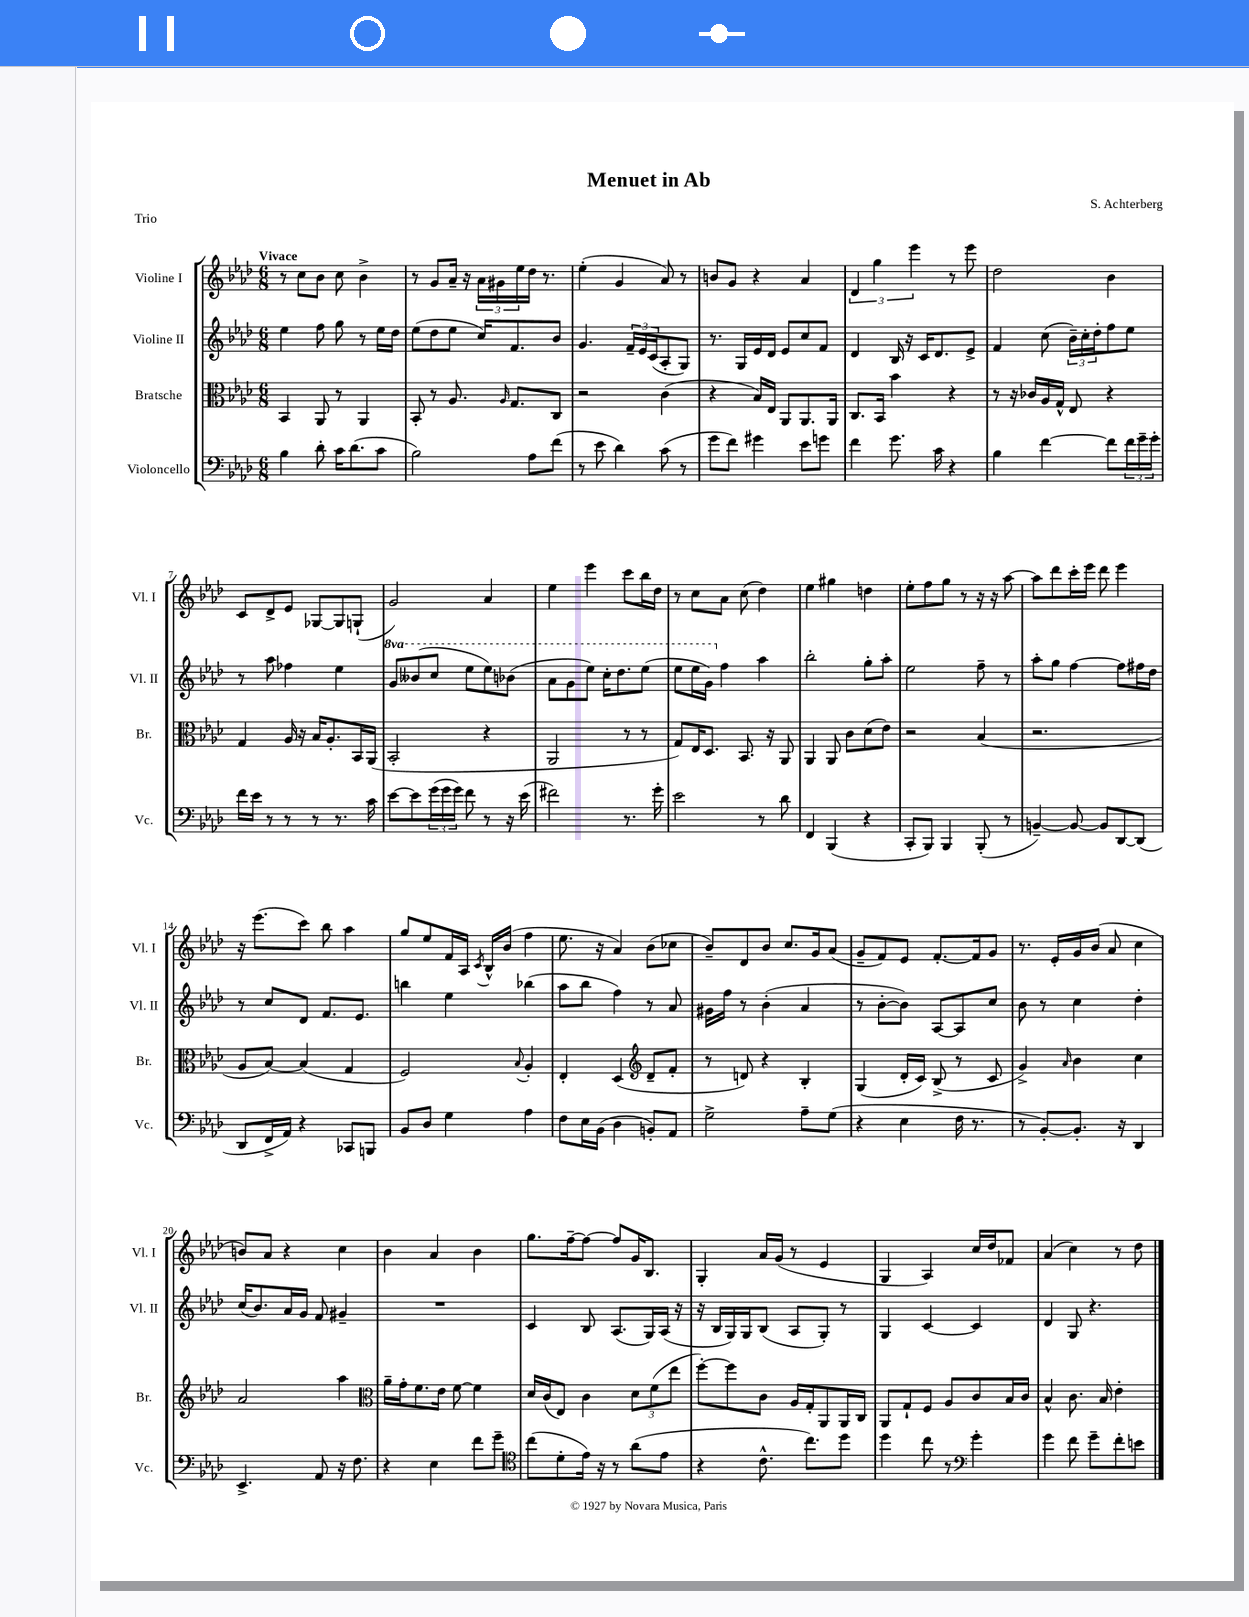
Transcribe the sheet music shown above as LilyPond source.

\header { title = "Menuet in Ab" composer = "S. Achterberg" piece = "Trio" }
<<
\new StaffGroup <<
\new Staff = "s0" \with { instrumentName = "Violine I" shortInstrumentName = "Vl. I" } {
    \clef treble \key aes \major \numericTimeSignature \time 6/8 \tempo "Vivace"
    r8 c''8 bes'8 c''8 bes'4-> |
    r8 g'8 aes'16-- r16 \tuplet 3/2 { aes'16 gis'16 ees''16 } des''16 r8. |
    ees''4-.( g'4 aes'8) r8 |
    b'8 g'8 r4 aes'4 |
    \tuplet 3/2 { des'4 g''4 ees'''4 } r8 ees'''8 |
    des''2 bes'4 |
    c'8 des'8-> ees'8 ges8~ ges8 g8-!( |
    g'2) aes'4 |
    ees''4 ees'''4 c'''8 bes''16 des''16 |
    r8 c''8 aes'8 c''8( des''4) |
    ees''4 gis''4 d''4 |
    ees''8-. f''8 g''8 r8 r16 r16 aes''8~ |
    aes''8 des'''8 c'''16-. ees'''16 des'''8 ees'''4 |
    r16 ees'''8.( c'''8) bes''8 aes''4 |
    g''8 ees''8 f'16 aes16 \acciaccatura { c'8 } bes16-^ bes'16( f''4 |
    ees''8. r16 aes'4) bes'8( ces''8 |
    bes'8--) des'8 bes'8 c''8. g'16 aes'8( |
    g'8-- f'8) ees'8 f'8.~-. f'16 g'8 |
    r8. ees'16-. g'16 bes'16( aes'8 c''4 |
    b'8) aes'8 r4 c''4 |
    bes'4 aes'4 bes'4 |
    g''8. f''16~-- f''8~ f''8 g'16 bes8. |
    g4-. aes'16 g'16( r8 ees'4 |
    g4 aes4) c''16 des''16 fes'8 |
    aes'4( c''4) r8 des''8 \bar "|." |
}
\new Staff = "s1" \with { instrumentName = "Violine II" shortInstrumentName = "Vl. II" } {
    \clef treble \key aes \major \numericTimeSignature \time 6/8 \set Staff.ottavationMarkups = #ottavation-simple-ordinals
    ees''4 f''8 g''8 r8 ees''16 des''16 |
    ees''8( des''8 ees''8 c''16) f'8. bes'8 |
    g'4. \tuplet 3/2 { f'16-- ees'16 c'16( } aes8-. g8) |
    r8. g16 ees'16 des'16 ees'8 c''8 f'8 |
    des'4 bes16 r16 c'16 des'8. ees'8-> |
    f'4 c''8( \tuplet 3/2 { bes'16--) c''16-. des''16-. } f''8 ees''8 |
    r8 aes''8 fes''4 ees''4 |
    \ottava #1 g''8 beses''8( c'''8 ees'''8 ees'''8) bes''8( |
    aes''8 g''8 ees'''8) c'''16-. des'''8. ees'''8( |
    ees'''8 ees'''16 g''16) \ottava #0 f''4 aes''4 |
    bes''2-. g''8-. aes''8-. |
    ees''2 f''8-- r8 |
    aes''8-. g''8 f''4~ f''8 fis''16 des''16 |
    r8 c''8 des'8 f'8. ees'8. |
    b''4 ees''4 bes''4( |
    aes''8 bes''8 f''4) r8 aes'8 |
    gis'16 f''16 r8 bes'4-.( aes'4 |
    r8 bes'8~-. bes'8) aes8~ aes8 c''8 |
    bes'8 r8 c''4 des''4-. |
    c''16( bes'8.) aes'16 g'16 f'8 gis'4-- |
    R2. |
    c'4 bes8 aes8.( g16) aes16( r16 |
    r16 bes16 g16) g16 bes8( aes8 g8-.) r8 |
    g4 c'4~ c'4 |
    des'4 g8 r4. \bar "|." |
}
\new Staff = "s2" \with { instrumentName = "Bratsche" shortInstrumentName = "Br." } {
    \clef alto \key aes \major \numericTimeSignature \time 6/8
    bes,4 aes,8 r8 aes,4 |
    bes,8-. r8 aes8. \grace { aes16 } g8. c8 |
    r2 c'4( |
    r4 bes16) ees16 aes,8 aes,8. aes,16 |
    c8. bes,16 bes'4 r4 |
    r8 r16 ces'16 aes16 g16-^ ees8 r4 |
    g4 aes16 r16 bes16 aes8.-. bes,16 aes,16( |
    bes,2-. r4 |
    aes,2 r8 r8 |
    g8) ees16 des8. bes,8. r16 aes,8 |
    aes,4 aes,8 c'8 des'8( ees'8) |
    r2 bes4( |
    r2. |
    aes8 bes8~) bes4( g4 |
    f2) \appoggiatura { bes8 } aes4-. |
    ees4-. des4( \clef treble des'8-- f'8-. |
    r8 d'8) r4 bes4-. |
    g4( des'16-. c'16) bes8->( r8 c'8 |
    g'4->) \grace { aes'16 } bes'4 c''4 |
    aes'2 aes''4 |
    \clef alto aes'16-- g'16-. f'8. ees'16 f'8~ f'4 |
    des'16 c'16( ees8) c'4 \tuplet 3/2 { des'8 f'8( ees''8 } |
    f''8~-.) f''8 c'8 aes16 g16-. aes,8 aes,16 c16 |
    aes,8 g8-! f8 aes8 c'8 bes16 c'16 |
    bes4-^ c'8. bes16 ees'4-. \bar "|." |
}
\new Staff = "s3" \with { instrumentName = "Violoncello" shortInstrumentName = "Vc." } {
    \clef bass \key aes \major \numericTimeSignature \time 6/8
    bes4 des'8-. c'16 des'8.( c'8 |
    bes2) aes8 f'8( |
    r8 ees'8 des'4) c'8( r8 |
    g'8 f'8) gis'4 ees'8 g'8 |
    f'4 g'8. c'16 r4 |
    bes4 f'4~ f'8 \tuplet 3/2 { f'16 g'16-- g'16-. } |
    f'16 ees'16 r8 r8 r8 r8. c'16 |
    ees'8~ ees'8 \tuplet 3/2 { g'16( g'16 g'16) } f'8 r8 r16 ees'16( |
    fis'2) r8. g'16-. |
    ees'2 r8 des'8 |
    f,4 bes,,4( r4 |
    c,8-. bes,,8) bes,,4 bes,,8-.( r8 |
    b,4~--) b,8~ b,8 des,8~ des,8( |
    des,8 f,16-> aes,16) r4 ces,8 b,,8 |
    bes,8 des8 g4 aes4 |
    f8 ees16 bes,16( des4 b,8-.) aes,8 |
    g2-> aes8-- g8( |
    r4 ees4 f16 r8. |
    r8 bes,8~-.) bes,8.-. r16 des,4 |
    ees,4.-> aes,8 r16 f8. |
    r4 ees4 f'8 g'8-- |
    \clef tenor c''8( des'8-. ees'16) r16 r8 aes'8( ees'8 |
    r4 c'8.-^ c''8.) des''8 |
    des''4 c''8 r8 \clef bass g'4-. |
    g'4 f'8 g'8-- f'8-. e'8 \bar "|." |
}
>>
>>
